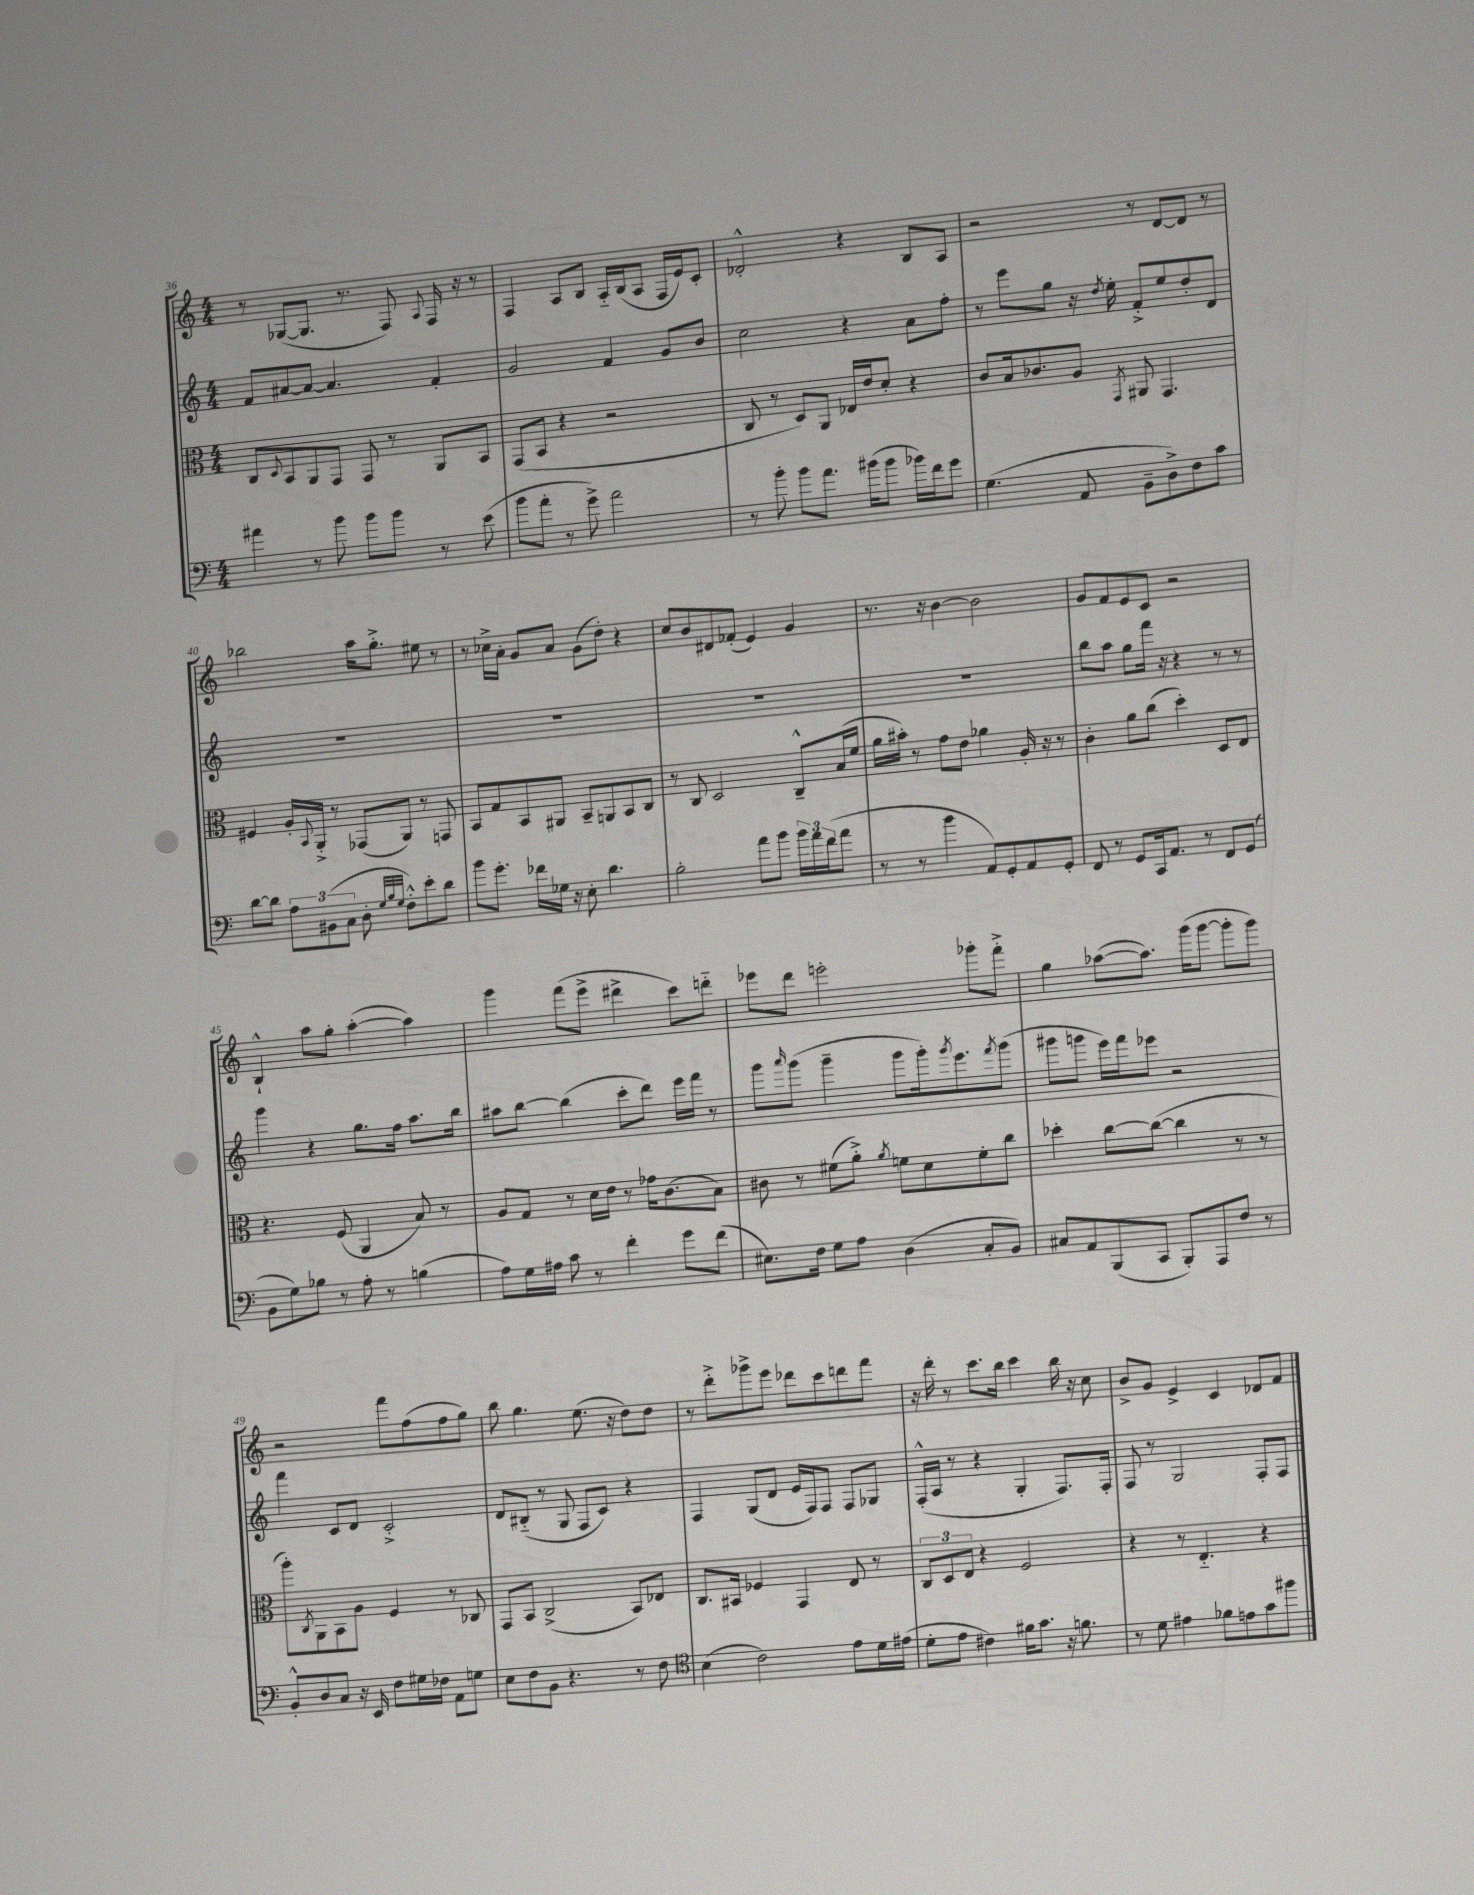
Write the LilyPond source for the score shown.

<<
\new StaffGroup <<
\new Staff = "s0" {
    \clef treble \key c \major \numericTimeSignature \time 4/4
    r8 ges8~( ges8. r8. f8) \appoggiatura { a8 } f16 r16 r8 |
    f4 a8 b8 a16-_ b16( a8 f16 e'16) c'8-. |
    des'2-.-^ r4 b8 a8 |
    r2 r8 d'8~ d'8 r8 |
    bes''2 a''16 g''8.-.-> eis''8 r8 |
    r8 ces''16-> a'16-. g'8 a'8 g'8( d''8-.) r4 |
    c''8 b'8 dis'8 fes'8-.( e'4) g'4 |
    r8. r16 b'4~ b'2 |
    g'8 f'8 e'8 c'8 r2 |
    b4-!-^ a''8 g''8-. a''4~-.( a''4) |
    g'''4 f'''8( e'''8-> dis'''4-> c'''8) d'''8-_ |
    ees'''8 d'''8 e'''2-. ges'''8-. f'''8-.-> |
    g''4 aes''8~( aes''8.) g'''16( g'''8~ g'''8-. g'''8) |
    r2 f'''8 f''8( f''8 g''8) |
    b''8 g''4. e''8.( r16 d''8) d''8 |
    r8 d'''8-.-> ges'''8-> e'''8 des'''8 c'''8 d'''8 f'''8 |
    r16 d'''16-. r8 c'''8. b''16 c'''4 b''16 r16 c''8 |
    b'8-> g'8 e'4-> c'4 des'8 f'8 \bar "|." |
}
\new Staff = "s1" {
    \clef treble \key c \major \numericTimeSignature \time 4/4
    f'8 ais'8~ ais'8~ ais'4. f'4-. |
    g'2 f'4 g'8 b'8 |
    c''2 r4 a'8 f''8-. |
    r8 e'''8 g''8 r16 \acciaccatura { d''8 } e''16-. f'8-.-> e''8 d''8-. d'8 |
    R1 |
    R1 |
    R1 |
    R1 |
    b''8 a''8 g''8 f'''16 r16 r4 r8 r8 |
    g'''4 r4 g''8. f''16 a''8. b''16 |
    ais''8 b''8~ b''4( c'''8-. d'''8) e'''16 f'''16 r8 |
    g'''8 \grace { a'''16 } g'''8( g'''4-- g'''8 g'''16-.) \acciaccatura { g'''8 } e'''8. \acciaccatura { f'''8 } g'''8( |
    gis'''8 g'''8 e'''16) f'''16 ees'''8 r2 |
    f'''4 c'8 d'8 c'2-.-> |
    d'8 bis8-_( r8 g8 f8 c'8) r4 |
    f4 g8( d'8 e'16 f16) f8 f8 ges8 |
    f16-.-^( a16 r8 r4 g4-. f8.) f16-. |
    f8 r8 g2 f8-. f8 \bar "|." |
}
\new Staff = "s2" {
    \clef alto \key c \major \numericTimeSignature \time 4/4
    c8 \appoggiatura { d8 } b,8 a,8 g,8 g,8 r8 a,8 b,8 |
    g,8( b,8 r4 r2 |
    c8 r8 d8) a,8 ees16 e'16 d'8-. r4 |
    c'8 b16 ces'8. a8 \acciaccatura { g,8 } ais,8 g,4. |
    fis4 a16-. \appoggiatura { b,8 } a,16-.-> r8 ges,8( a,8) r8 g,8 |
    b,8 g8 b,8 ais,8 b,8-- a,8 b,8 c8 |
    r8 c8 d2 c8---^ b16( f'16 |
    a'16 bis'16-.) r8 g'8 e'8 aes'4 a16-. r16 r8 |
    c'4-. a'8 c''8( d''4-.) d8 e8 |
    r4. f8( a,4 b8) r8 |
    a8 g8 r8 d'16 e'16 r8 ges'16 c'8.( b8) |
    cis'8 r8 fis'8( a'8-.->) \acciaccatura { a'8 } f'8 d'8 f'8-. c''8 |
    des''4-. c''8~ c''8~( c''4 r8 r8 |
    a''8-.) \acciaccatura { c8 } a,8 b,8 a8 f4 r8 ces8 |
    g,8 b,8 c2->( b,8) ees8 |
    c8. bis,16 fes4 g,4 e8 r8 |
    \tuplet 3/2 { c8 d8 e8 } r4 f2 |
    r4 r8 e4.-_ r4 \bar "|." |
}
\new Staff = "s3" {
    \clef bass \key c \major \numericTimeSignature \time 4/4
    ais'4 r8 b'8 b'8 b'8 r8 e'8( |
    b'8 a'8-. r8 g'8->) a'2 |
    r8 b'8-. b'8 a'8. bis'16( bis'8 bes'16) f'16 g'8 |
    g4.( a,8 b,8-- d8->) f8 c'8 |
    d'8~ d'8 \tuplet 3/2 { a8 bis,8( c8 } d8-. \grace { g32 b32 g32 } f8-.-^) e'8-. d'8 |
    b'8 g'8.-. fes'16 ges16 r16 e8-. d'4. |
    b2-. a'8 b'8 \tuplet 3/2 { b'16 a'16 f'16( } a'8 |
    r8 r8 b'4 a,8) g,8-. a,8 g,8-. |
    f,8 r8 g,8 c,16 a,8. r8 f,8 g,8( |
    b,8 g8) bes8 r8 a8-. r8 b4( |
    a8) g16 ais16 c'8 r8 f'4-. g'8 f'8( |
    eis8.) f16 g8 a8 d4( c8-. b,8) |
    cis8 a,8 b,,8( c,8 b,,8-.) a,,8 f8 r8 |
    b,8-.-^ d8 c8 r16 e,16 f8 gis16 fes16 a,8 g8 |
    e8 f8 b,8 r4. r8 f8 |
    \clef tenor b4( c'2) e'8 d'16 eis'16( |
    d'8-. e'8 cis'4) fis'16 g'8. r16 f'8. |
    r8 d'8 eis'4 fes'8 e'8 g'8 fis''8 \bar "|." |
}
>>
>>
\layout { \context { \Score currentBarNumber = #36 } }
